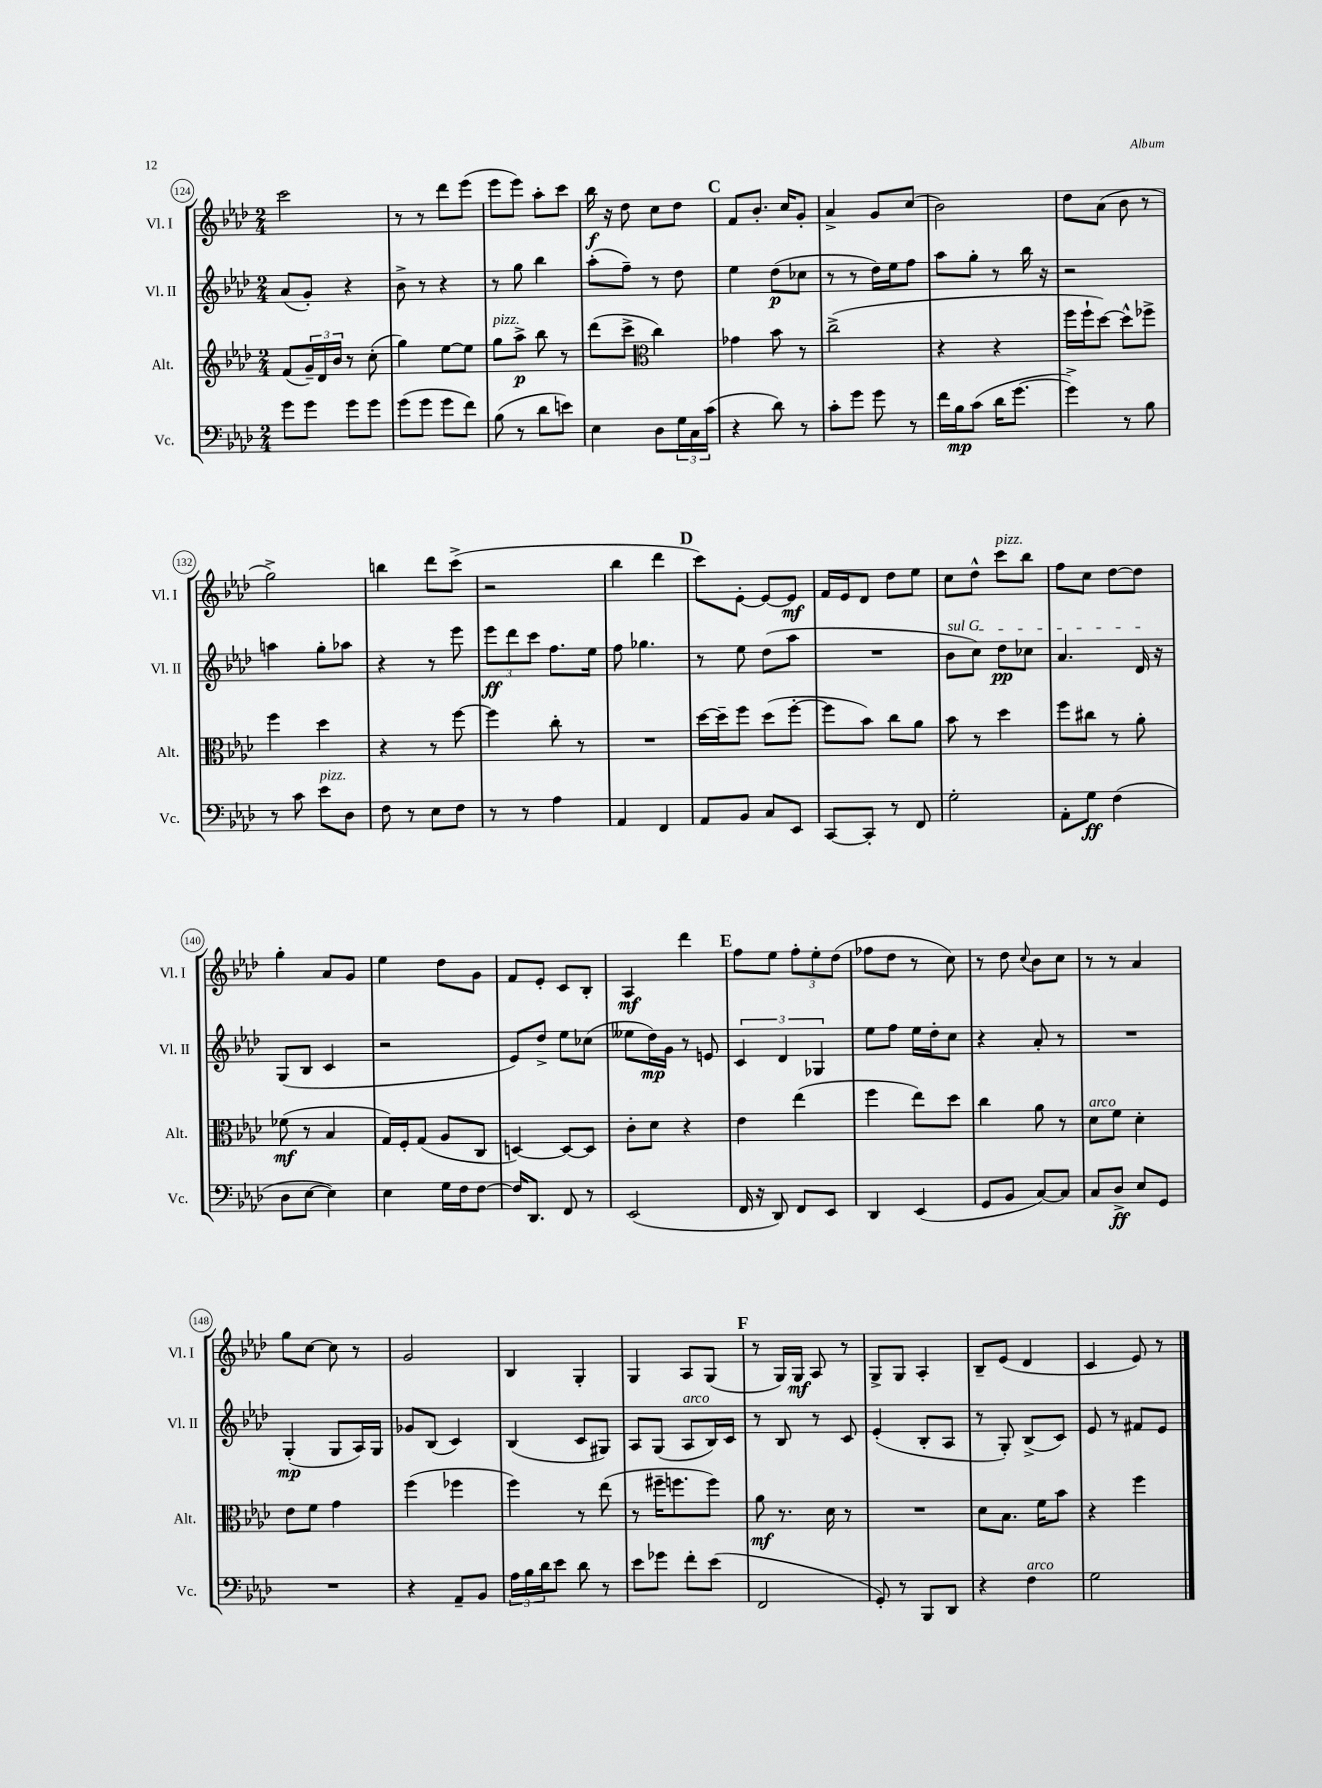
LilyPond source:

<<
\new StaffGroup <<
\new Staff = "s0" \with { instrumentName = "Vl. I" shortInstrumentName = "Vl. I" } {
    \clef treble \key aes \major \numericTimeSignature \time 2/4
    c'''2 |
    r8 r8 des'''8 ees'''8( |
    ees'''8 ees'''8) aes''8-. c'''8 |
    bes''16\f r16 des''8 c''8 des''8 |
    \mark \markup { \bold "C" } f'8 bes'8.-. c''16 g'8-. |
    aes'4-> g'8 c''8( |
    bes'2) |
    des''8 aes'8( bes'8 r8 |
    g''2->) |
    b''4 des'''8 c'''8->( |
    r2 |
    bes''4 des'''4 |
    \mark \markup { \bold "D" } c'''8) ees'8~-. ees'8~ ees'8\mf |
    f'16 ees'16 des'8 des''8 ees''8 |
    c''8 des''8-^ c'''8^\markup { \italic "pizz." } bes''8 |
    f''8 c''8 des''8~ des''8 |
    g''4-. aes'8 g'8 |
    ees''4 des''8 g'8 |
    f'8 ees'8-. c'8 bes8-. |
    aes4\mf des'''4 |
    \mark \markup { \bold "E" } f''8 ees''8 \tuplet 3/2 { f''8-. ees''8-. des''8( } |
    fes''8 des''8 r8 c''8) |
    r8 des''8 \appoggiatura { c''8 } bes'8 c''8 |
    r8 r8 aes'4 |
    g''8 c''8~ c''8 r8 |
    g'2 |
    bes4 g4-. |
    g4 aes8 g8( |
    \mark \markup { \bold "F" } r8 g16) g16\mf aes8 r8 |
    g8-> g8 aes4-. |
    bes8-- ees'8( des'4 |
    c'4 ees'8) r8 \bar "|." |
}
\new Staff = "s1" \with { instrumentName = "Vl. II" shortInstrumentName = "Vl. II" } {
    \clef treble \key aes \major \numericTimeSignature \time 2/4
    aes'8( g'8-.) r4 |
    bes'8-> r8 r4 |
    r8 g''8 bes''4 |
    aes''8-.( f''8--) r8 des''8 |
    \mark \markup { \bold "C" } ees''4 des''8\p( ces''8 |
    r8 r8 des''16) ees''16 f''8 |
    aes''8 g''8-. r8 bes''16 r16 |
    r2 |
    a''4 g''8-. aes''8 |
    r4 r8 ees'''8 |
    \tuplet 3/2 { ees'''8\ff des'''8 c'''8 } f''8. ees''16 |
    f''8 ges''4. |
    \mark \markup { \bold "D" } r8 ees''8 des''8( aes''8 |
    R2 |
    \once \override TextSpanner.bound-details.left.text = \markup { \italic "sul G" } bes'8\startTextSpan c''8) des''8\pp ces''8 |
    aes'4. des'16\stopTextSpan r16 |
    g8( bes8 c'4 |
    r2 |
    ees'8) des''8-> ees''8 ces''8( |
    eeses''8 des''16\mp) g'16 r8 e'8 |
    \mark \markup { \bold "E" } \tuplet 3/2 { c'4 des'4 ges4 } |
    ees''8 f''8 ees''16 des''16-. c''8 |
    r4 aes'8-. r8 |
    R2 |
    g4-.\mp( g8 aes16) g16 |
    ges'8 bes8( c'4) |
    bes4( c'8 gis8) |
    aes8 g8( aes8^\markup { \italic "arco" } bes16) c'16 |
    \mark \markup { \bold "F" } r8 bes8 r8 c'8 |
    ees'4-.( bes8-. aes8 |
    r8 g8-.) bes8->( c'8) |
    ees'8 r8 fis'8 ees'8 \bar "|." |
}
\new Staff = "s2" \with { instrumentName = "Alt." shortInstrumentName = "Alt." } {
    \clef treble \key aes \major \numericTimeSignature \time 2/4
    f'8( \tuplet 3/2 { g'16--) des'16 bes'16 } r8 c''8-.( |
    g''4) ees''8~ ees''8 |
    g''8^\markup { \italic "pizz." } aes''8->\p bes''8 r8 |
    des'''8( c'''8-> \clef alto c''4) |
    \mark \markup { \bold "C" } ges'4 bes'8 r8 |
    c''2->( |
    r4 r4 |
    f''16 f''16-! des''8~) des''8-^ fes''8-> |
    f''4 des''4 |
    r4 r8 f''8~ |
    f''4 c''8-. r8 |
    R2 |
    \mark \markup { \bold "D" } des''16~ des''16-- f''8 des''8( f''8~-. |
    f''8 bes'8) c''8 aes'8 |
    bes'8 r8 des''4 |
    f''8 cis''8 r8 aes'8-. |
    fes'8\mf( r8 bes4 |
    g16) f16-. g8( aes8 c8 |
    d4~) d8~ d8 |
    c'8-. des'8 r4 |
    \mark \markup { \bold "E" } ees'4 ees''4( |
    f''4 ees''8) des''8 |
    c''4 aes'8 r8 |
    des'8^\markup { \italic "arco" } f'8 des'4-. |
    ees'8 f'8 g'4 |
    f''4( fes''4 |
    f''4) r8 ees''8( |
    r8 fis''16-- f''8. f''8) |
    \mark \markup { \bold "F" } aes'8\mf r8. des'16 r8 |
    R2 |
    des'8 bes8. f'16 bes'8 |
    r4 f''4 \bar "|." |
}
\new Staff = "s3" \with { instrumentName = "Vc." shortInstrumentName = "Vc." } {
    \clef bass \key aes \major \numericTimeSignature \time 2/4
    g'8 g'8 g'8 g'8 |
    g'8( g'8 g'8 f'8) |
    bes8( r8 des'8 e'8) |
    ees4 des8 \tuplet 3/2 { g16 c16 c'16( } |
    \mark \markup { \bold "C" } r4 des'8) r8 |
    c'8-. g'8 g'8 r8 |
    f'16 bes16\mp c'8( des'16 g'8.~ |
    g'4->) r8 bes8 |
    r8 c'8 ees'8^\markup { \italic "pizz." } des8 |
    f8 r8 ees8 f8 |
    r8 r8 aes4 |
    aes,4 f,4 |
    \mark \markup { \bold "D" } aes,8 bes,8 c8 ees,8 |
    c,8~ c,8-. r8 f,8 |
    g2-. |
    aes,8-. g8\ff f4( |
    des8 ees8~ ees4) |
    ees4 g16 f16 f8~ |
    f16 des,8. f,8 r8 |
    ees,2( |
    \mark \markup { \bold "E" } f,16 r16 des,8) f,8 ees,8 |
    des,4 ees,4( |
    g,8 bes,8 c8~) c8 |
    c8 des8->\ff ees8 g,8 |
    R2 |
    r4 aes,8-- bes,8 |
    \tuplet 3/2 { aes16 bes16 des'16 } ees'8 des'8 r8 |
    ees'8 ges'8 f'8-. ees'8( |
    \mark \markup { \bold "F" } f,2 |
    g,8-.) r8 bes,,8 des,8 |
    r4 f4^\markup { \italic "arco" } |
    g2 \bar "|." |
}
>>
>>
\layout { \context { \Score currentBarNumber = #124 \override BarNumber.stencil = #(make-stencil-circler 0.1 0.3 ly:text-interface::print) } }
